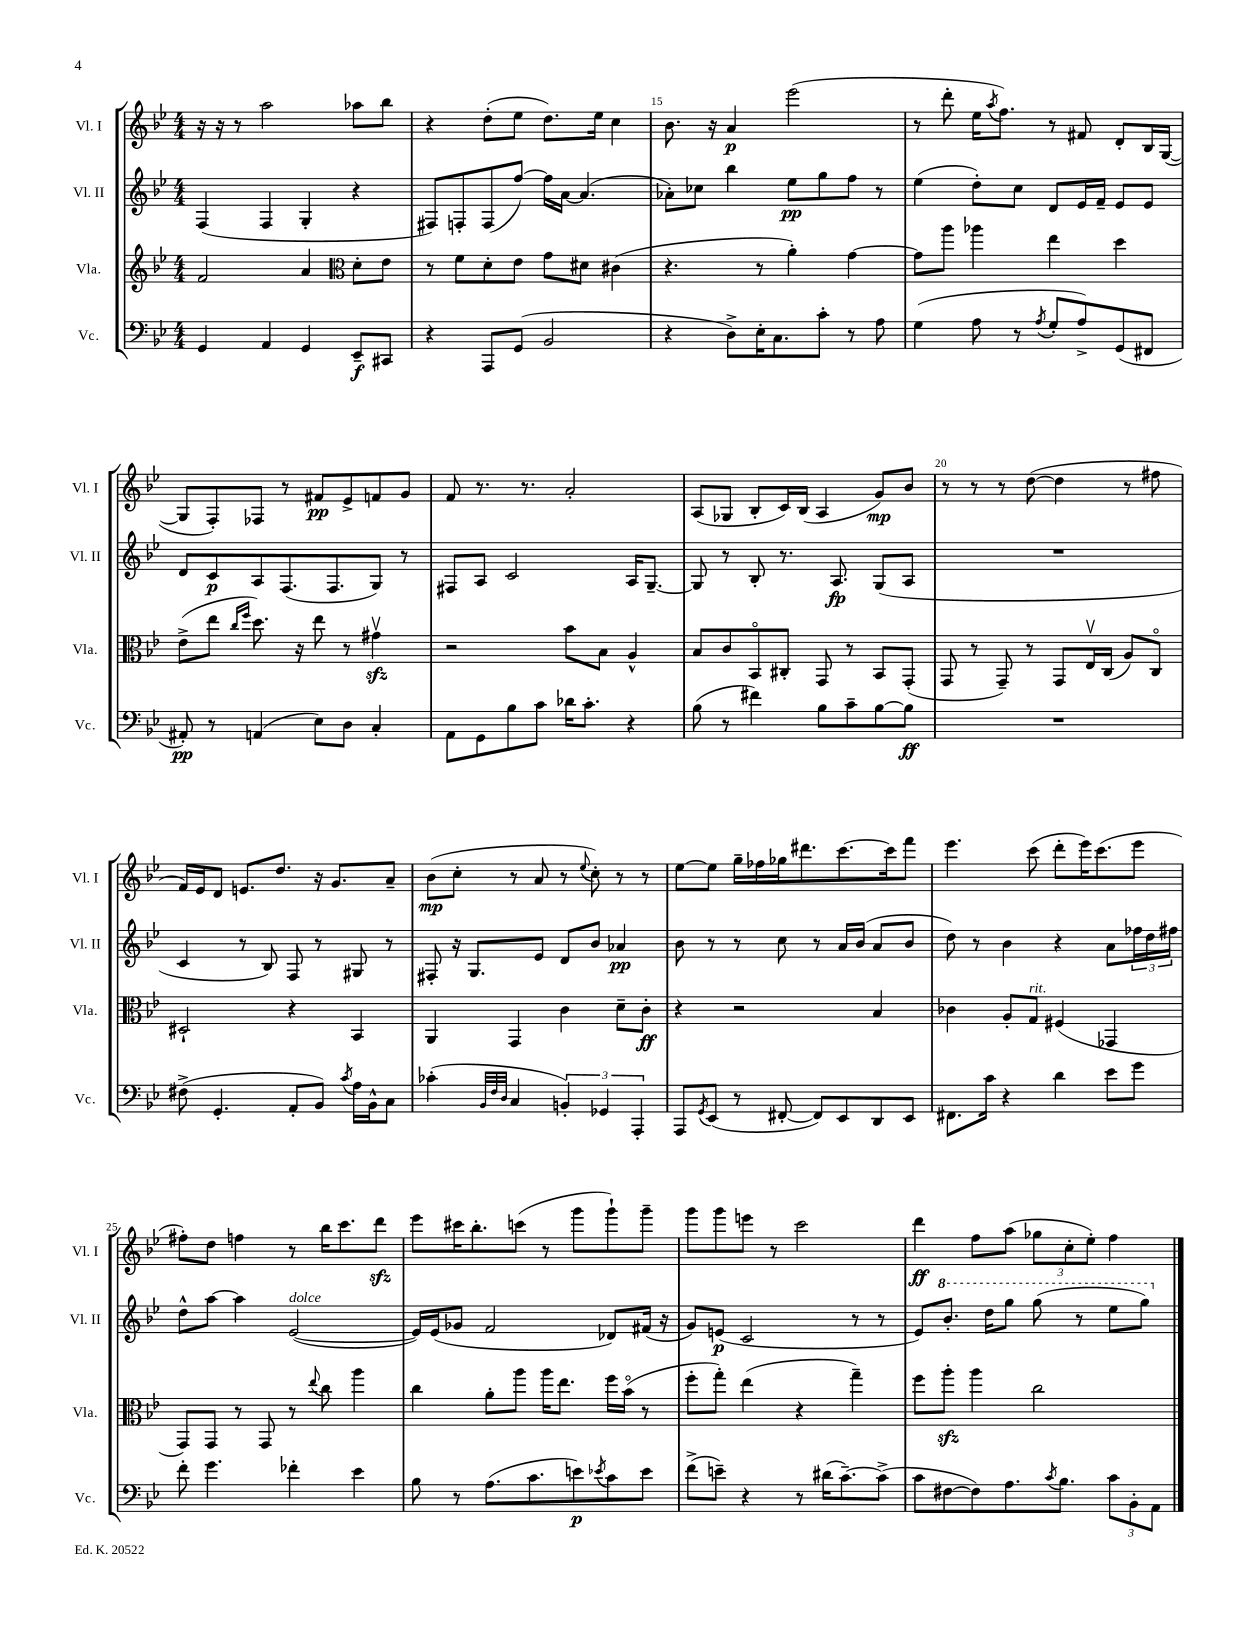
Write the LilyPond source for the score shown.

<<
\new StaffGroup <<
\new Staff = "s0" \with { instrumentName = "Vl. I" shortInstrumentName = "Vl. I" } {
    \clef treble \key bes \major \numericTimeSignature \time 4/4
    r16 r16 r8 a''2 aes''8 bes''8 |
    r4 d''8-.( ees''8 d''8.) ees''16 c''4 |
    bes'8. r16 a'4\p ees'''2( |
    r8 d'''8-. ees''16 \acciaccatura { a''8 } f''8.) r8 fis'8 d'8-. bes16 g16~( |
    g8 f8-.) fes8 r8 fis'8\pp ees'8-> f'8 g'8 |
    f'8 r8. r8. a'2-. |
    a8( ges8 bes8-. c'16) bes16( a4 g'8\mp) bes'8 |
    r8 r8 r8 d''8~( d''4 r8 fis''8 |
    f'16) ees'16 d'8 e'8. d''8. r16 g'8. a'8-- |
    bes'8\mp( c''8-. r8 a'8 r8 \appoggiatura { ees''8 } c''8-.) r8 r8 |
    ees''8~ ees''8 g''16-- fes''16 ges''16 dis'''8. c'''8.~ c'''16 f'''8 |
    ees'''4. c'''8( d'''8-. ees'''16) c'''8.( ees'''8 |
    fis''8-.) d''8 f''4 r8 bes''16 c'''8. d'''8\sfz |
    ees'''8 cis'''16 bes''8.-. c'''8( r8 g'''8 g'''8-!) g'''8-- |
    g'''8 g'''8 e'''8 r8 c'''2 |
    d'''4\ff f''8 a''8( \tuplet 3/2 { ges''8 c''8-. ees''8-.) } f''4 \bar "|." |
}
\new Staff = "s1" \with { instrumentName = "Vl. II" shortInstrumentName = "Vl. II" } {
    \clef treble \key bes \major \numericTimeSignature \time 4/4
    f4( f4 g4-. r4 |
    fis8) f8-. f8( f''8~) f''16 a'16~ a'4.( |
    aes'8-.) ces''8 bes''4 ees''8\pp g''8 f''8 r8 |
    ees''4( d''8-.) c''8 d'8 ees'16 f'16-- ees'8 ees'8 |
    d'8 c'8\p a8 f8.( f8. g8) r8 |
    fis8 a8 c'2 a16 g8.~-- |
    g8 r8 bes8-. r8. a8.\fp g8( a8 |
    R1 |
    c'4 r8 bes8) f8 r8 gis8 r8 |
    fis8-. r16 g8. ees'8 d'8 bes'8 aes'4\pp |
    bes'8 r8 r8 c''8 r8 a'16 bes'16( a'8 bes'8 |
    d''8) r8 bes'4 r4 a'8 \tuplet 3/2 { fes''16 d''16 fis''16 } |
    d''8-^ a''8~ a''4 ees'2~^\markup { \italic "dolce" }( |
    ees'16) ees'16( ges'8 f'2 des'8) fis'16( r16 |
    g'8) e'8\p( c'2 r8 r8 |
    ees'8) \ottava #1 bes''8.-. d'''16 g'''8 g'''8( r8 ees'''8 g'''8) \ottava #0 \bar "|." |
}
\new Staff = "s2" \with { instrumentName = "Vla." shortInstrumentName = "Vla." } {
    \clef treble \key bes \major \numericTimeSignature \time 4/4
    f'2 a'4 \clef alto d'8-. ees'8 |
    r8 f'8 d'8-. ees'8 g'8 dis'8 cis'4( |
    r4. r8 a'4-.) g'4~ |
    g'8 a''8 aes''4 ees''4 d''4 |
    ees'8->( ees''8 \grace { c''16 f''16 } d''8.) r16 ees''8 r8 gis'4\upbow\sfz |
    r2 bes'8 bes8 a4-^ |
    bes8 c'8 bes,8\flageolet cis8-. g,8 r8 bes,8 g,8-.( |
    g,8 r8 g,8--) r8 g,8 ees16\upbow c16( a8) c8\flageolet |
    dis2-! r4 bes,4 |
    a,4 g,4 c'4 d'8-- c'8-.\ff |
    r4 r2 bes4 |
    ces'4 a8-. g8^\markup { \italic "rit." } fis4( ges,4 |
    g,8) g,8 r8 g,8 r8 \appoggiatura { ees''8 } c''8 a''4 |
    c''4 a'8-. a''8 a''16 ees''8. f''16 bes'16\flageolet( r8 |
    f''8-. g''8-.) ees''4( r4 g''4--) |
    f''8 a''8-.\sfz a''4 c''2 \bar "|." |
}
\new Staff = "s3" \with { instrumentName = "Vc." shortInstrumentName = "Vc." } {
    \clef bass \key bes \major \numericTimeSignature \time 4/4
    g,4 a,4 g,4 ees,8--\f cis,8 |
    r4 a,,8 g,8( bes,2 |
    r4 d8->) ees16-. c8. c'8-. r8 a8 |
    g4( a8 r8 \acciaccatura { a8 } g8-. a8->) g,8( fis,8 |
    ais,8-.\pp) r8 a,4( ees8) d8 c4-. |
    a,8 g,8 bes8 c'8 des'16 c'8.-. r4 |
    bes8( r8 fis'4) bes8 c'8-- bes8~ bes8\ff |
    R1 |
    fis8->( g,4.-. a,8-. bes,8) \acciaccatura { c'8 } a16 bes,16-^ c8 |
    ces'4-.( \grace { bes,32 f32 d32 } c4 \tuplet 3/2 { b,4-.) ges,4 a,,4-. } |
    a,,8 \acciaccatura { g,8 } ees,8( r8 fis,8~-. fis,8) ees,8 d,8 ees,8 |
    fis,8. c'16 r4 d'4 ees'8 g'8 |
    f'8-. g'4. fes'4-. ees'4 |
    bes8 r8 a8.( c'8. e'8\p) \acciaccatura { ees'8 } c'8 ees'8 |
    f'8->( e'8--) r4 r8 dis'16( c'8.~--) c'8->( |
    c'8 fis8~ fis8) a8. \acciaccatura { c'8 } bes8. \tuplet 3/2 { c'8 bes,8-. a,8 } \bar "|." |
}
>>
>>
\layout { \context { \Score currentBarNumber = #13 \override BarNumber.break-visibility = ##(#f #t #t) barNumberVisibility = #(every-nth-bar-number-visible 5) } }
